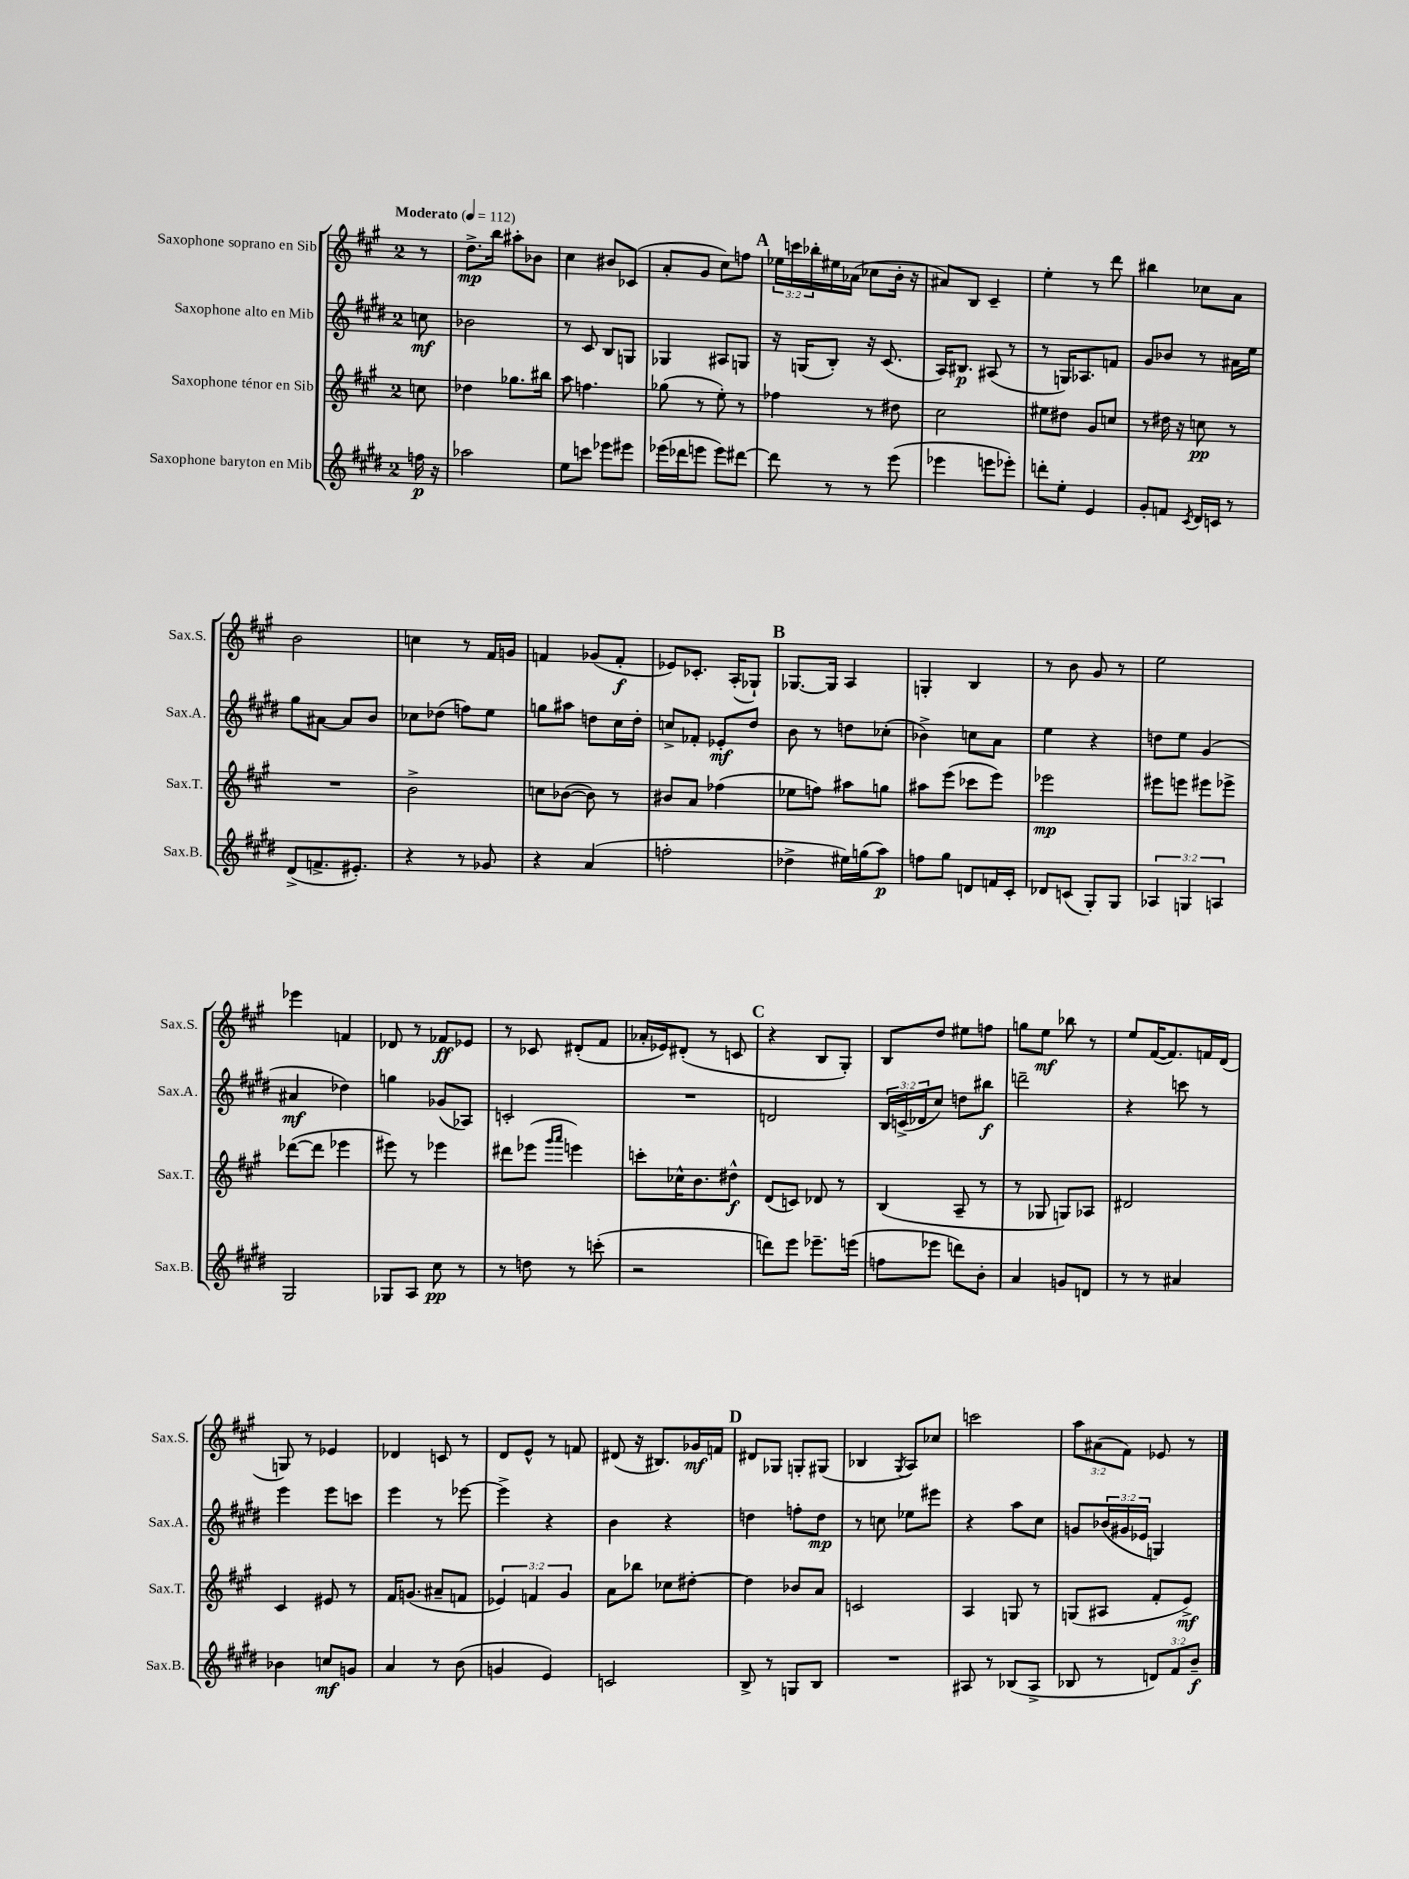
<<
\new StaffGroup <<
\new Staff = "s0" \with { instrumentName = "Saxophone soprano en Sib" shortInstrumentName = "Sax.S." } {
    \clef treble \key a \major \once \override Staff.TimeSignature.style = #'single-digit \time 2/4 \override Staff.TupletNumber.text = #tuplet-number::calc-fraction-text \partial 8 \tempo "Moderato" 4 = 112
    r8 |
    d''8.->\mp b''16 ais''8-. bes'8 |
    cis''4 bis'8 ces'8( |
    a'8-. gis'8 cis''8) f''8 |
    \mark \markup { \bold "A" } \tuplet 3/2 { ees''16 c'''16 bes''16-. } eis''16 aes'16( ces''8 b'16-. r16 |
    ais'8) b8 cis'4-- |
    e''4-. r8 d'''8 |
    bis''4 ces''8 a'8 |
    b'2 |
    c''4 r8 fis'16 g'16 |
    f'4 ges'8( f'8-.\f |
    ees'8) ces'8.-. a16-.( ges8-!) |
    \mark \markup { \bold "B" } ges8.~ ges16 a4 |
    g4-. b4 |
    r8 b'8 gis'8 r8 |
    e''2 |
    ees'''4 f'4 |
    des'8 r8 fes'8\ff ees'8 |
    r8 ces'8 dis'8-.( fis'8 |
    aes'16-. ees'16) dis'8-.( r8 c'8 |
    \mark \markup { \bold "C" } r4 b8 gis8-.) |
    b8 d''8 eis''8 f''8 |
    g''8 e''8\mf bes''8 r8 |
    e''8 fis'16~( fis'8.) f'16 d'16( |
    g8) r8 ees'4 |
    des'4 c'8 r8 |
    d'8 e'8-^ r8 f'8 |
    dis'8( r16 bis8.) ges'16\mf f'16 |
    \mark \markup { \bold "D" } dis'8 ges8 g8-. gis8( |
    bes4 \acciaccatura { gis8 } a8) ces''8 |
    c'''2 |
    \tuplet 3/2 { a''8 ais'8( fis'8) } ees'8 r8 \bar "|." |
}
\new Staff = "s1" \with { instrumentName = "Saxophone alto en Mib" shortInstrumentName = "Sax.A." } {
    \clef treble \key e \major \once \override Staff.TimeSignature.style = #'single-digit \time 2/4 \override Staff.TupletNumber.text = #tuplet-number::calc-fraction-text \partial 8
    c''8\mf |
    bes'2 |
    r8 cis'8 b8 g8 |
    ges4 ais8 g8 |
    \mark \markup { \bold "A" } r16 g16( b8-.) r16 cis'8.( |
    a16) bis8.\p ais8( r8 |
    r8 g16) aes8. f'8 |
    gis'8 bes'8 r8 ais'16 e''16 |
    gis''8 ais'8~ ais'8 b'8 |
    ces''8 des''8( f''8) e''8 |
    g''8 ais''8 d''8 cis''16 d''16-. |
    c''8-> fes'8-. ees'8-.\mf dis''8 |
    \mark \markup { \bold "B" } b'8 r8 d''8 ces''8-.( |
    bes'4->) c''8 a'8 |
    e''4 r4 |
    d''8 e''8 gis'4( |
    ais'4\mf des''4) |
    g''4 ges'8( aes8) |
    c'2-. |
    R2 |
    \mark \markup { \bold "C" } d'2 |
    \tuplet 3/2 { b16 c'16->( des'16 } cis''8) d''8 bis''8\f |
    d'''2-- |
    r4 c'''8 r8 |
    e'''4 e'''8 c'''8 |
    e'''4 r8 ees'''8~ |
    ees'''4-> r4 |
    b'4 r4 |
    \mark \markup { \bold "D" } d''4 f''8-. d''8\mp |
    r8 c''8 ees''8 eis'''8 |
    r4 a''8 cis''8 |
    g'8 \tuplet 3/2 { bes'16( gis'16 ees'16 } g4) \bar "|." |
}
\new Staff = "s2" \with { instrumentName = "Saxophone ténor en Sib" shortInstrumentName = "Sax.T." } {
    \clef treble \key a \major \once \override Staff.TimeSignature.style = #'single-digit \time 2/4 \override Staff.TupletNumber.text = #tuplet-number::calc-fraction-text \partial 8
    c''8 |
    des''4 ges''8. bis''16 |
    a''8 f''4. |
    ges''8( r8 e''8-.) r8 |
    \mark \markup { \bold "A" } fes''4 r8 dis''8 |
    cis''2 |
    eis''8 dis''8 gis'8 c''8 |
    r8 dis''16 r16 c''8\pp r8 |
    R2 |
    b'2-> |
    c''8 bes'8~( bes'8) r8 |
    bis'8 a'8 fes''4( |
    \mark \markup { \bold "B" } ees''8 f''8) ais''8 g''8 |
    ais''8 e'''8( ces'''8 e'''8) |
    ees'''2\mp |
    eis'''8 e'''8 eis'''8 ees'''8-> |
    des'''8~( des'''8 ees'''4 |
    eis'''8) r8 ees'''4 |
    dis'''8 ees'''8( \grace { gis'''16 a'''16 } e'''4) |
    c'''8-. ces''16-^ b'8. dis''8-^\f |
    \mark \markup { \bold "C" } d'8( c'8) des'8 r8 |
    b4( a8-- r8 |
    r8 ges8 g8) aes8 |
    dis'2 |
    cis'4 eis'8 r8 |
    fis'16 g'8.( ais'8-- f'8 |
    \tuplet 3/2 { ees'4) f'4 gis'4 } |
    a'8 bes''8 ces''8 dis''8~-. |
    \mark \markup { \bold "D" } dis''4 bes'8 a'8 |
    c'2 |
    a4 g8 r8 |
    g8( ais8 fis'8-. e'8->\mf) \bar "|." |
}
\new Staff = "s3" \with { instrumentName = "Saxophone baryton en Mib" shortInstrumentName = "Sax.B." } {
    \clef treble \key e \major \once \override Staff.TimeSignature.style = #'single-digit \time 2/4 \override Staff.TupletNumber.text = #tuplet-number::calc-fraction-text \partial 8
    f''16\p r16 |
    aes''2 |
    e''8 c'''8 ees'''8 eis'''8 |
    ees'''16( des'''16 e'''8 e'''8) dis'''8~ |
    \mark \markup { \bold "A" } dis'''8 r8 r8 e'''8( |
    ees'''4 e'''8 ees'''8-.) |
    d'''8-. e''8-. e'4 |
    gis'8-. f'8 \acciaccatura { cis'8 } dis'16 c'16 r8 |
    dis'8->( f'8.-> eis'8.-.) |
    r4 r8 ges'8 |
    r4 a'4( |
    f''2-. |
    \mark \markup { \bold "B" } des''4-> eis''16) g''16( a''8\p) |
    f''8 gis''8 d'8 f'16 cis'16-. |
    des'8 c'8( gis8-.) gis8 |
    \tuplet 3/2 { aes4 g4 a4 } |
    gis2 |
    ges8 a8 cis''8\pp r8 |
    r8 d''8 r8 c'''8-.( |
    r2 |
    \mark \markup { \bold "C" } d'''8) e'''8 ees'''8.-- e'''16( |
    f''8 ees'''8 d'''8) b'8-. |
    a'4 g'8 d'8 |
    r8 r8 ais'4 |
    bes'4 c''8\mf g'8 |
    a'4 r8 b'8( |
    g'4 e'4) |
    c'2 |
    \mark \markup { \bold "D" } b8-> r8 g8 b8 |
    R2 |
    ais8 r8 bes8( ais8-> |
    bes8 r8 \tuplet 3/2 { d'8) fis'8 b'8--\f } \bar "|." |
}
>>
>>
\layout { \context { \Score \remove "Bar_number_engraver" } }
